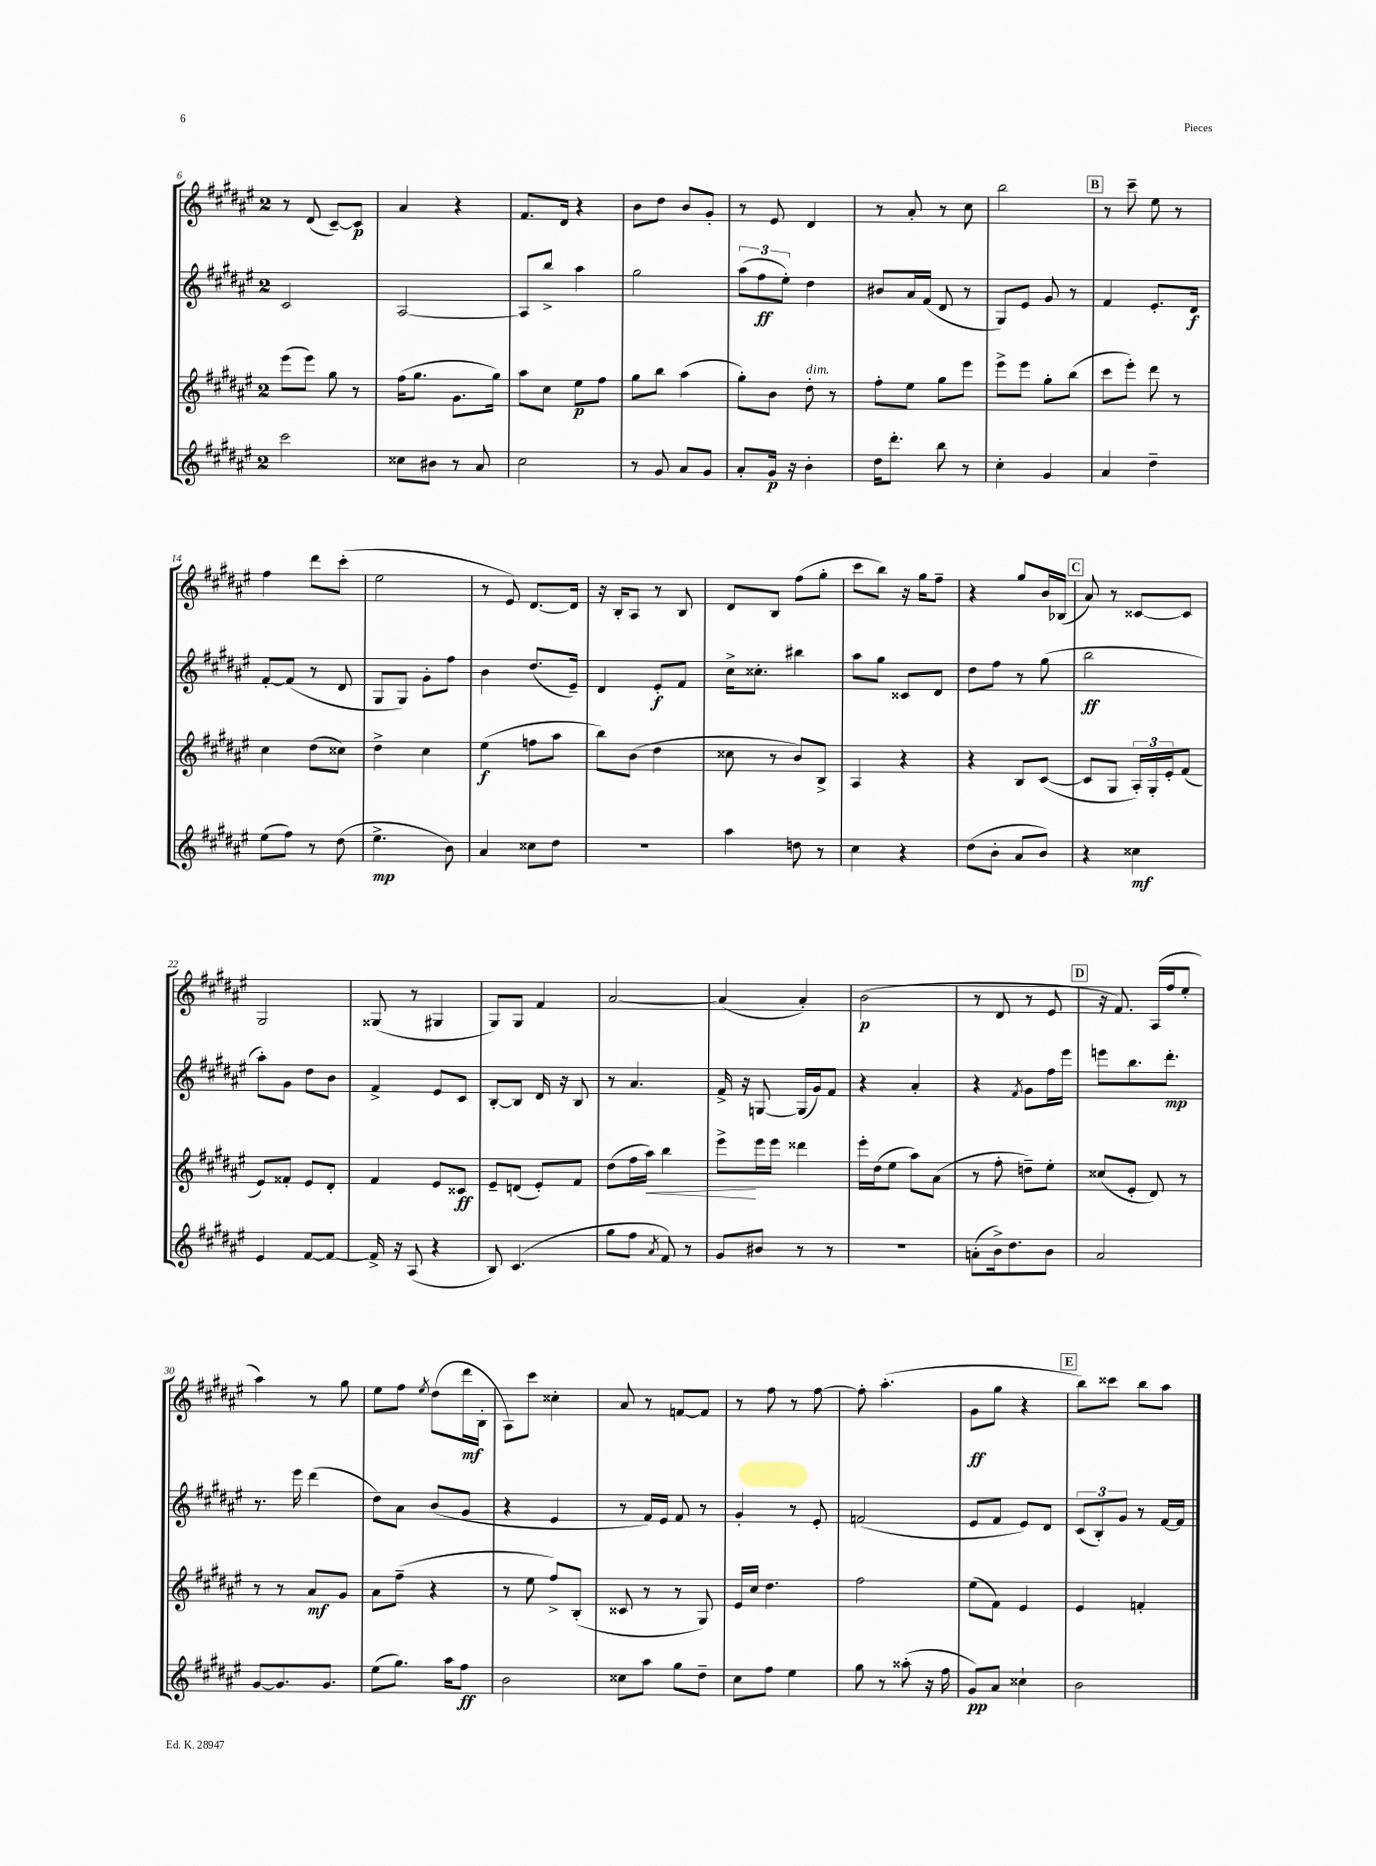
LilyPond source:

<<
\new StaffGroup <<
\new Staff = "s0" {
    \clef treble \key fis \major \once \override Staff.TimeSignature.style = #'single-digit \time 2/4
    r8 dis'8( cis'8~--) cis'8\p |
    ais'4 r4 |
    fis'8. dis'16 r4 |
    b'8 dis''8 b'8 gis'8-. |
    r8 eis'8 dis'4 |
    r8 ais'8-. r8 cis''8 |
    b''2 |
    \mark \markup { \box "B" } r8 cis'''8-- eis''8 r8 |
    fis''4 dis'''8 cis'''8-.( |
    eis''2 |
    r8 eis'8) dis'8.~ dis'16 |
    r16 b16-. ais8 r8 b8 |
    dis'8 b8 fis''8( gis''8-. |
    cis'''8 b''8) r16 gis''16 fis''8-- |
    r4 gis''8 b'16 bes16( |
    \mark \markup { \box "C" } ais'8) r8 cisis'8~ cisis'8 |
    gis2 |
    gisis8( r8 gis4 |
    gis8) gis8 fis'4 |
    ais'2~ |
    ais'4( ais'4-.) |
    b'2\p( |
    r8 dis'8 r8 eis'8 |
    \mark \markup { \box "D" } r16 fis'8.) ais16( fis''16 eis''8-. |
    ais''4) r8 gis''8 |
    eis''8 fis''8 \acciaccatura { eis''8 } dis''8( dis'''16\mf b16-. |
    ais8) cis'''8 cisis''4-. |
    ais'8 r8 f'8~ f'8 |
    r8 fis''8 r8 fis''8~ |
    fis''8-. ais''4.-.( |
    gis'8\ff gis''8 r4 |
    \mark \markup { \box "E" } b''8) cisis'''8 b''8 ais''8 \bar "|." |
}
\new Staff = "s1" {
    \clef treble \key fis \major \once \override Staff.TimeSignature.style = #'single-digit \time 2/4
    cis'2 |
    ais2~ |
    ais8 b''8-> ais''4 |
    gis''2 |
    \tuplet 3/2 { ais''8( fis''8\ff eis''8-.) } dis''4 |
    bis'8 ais'16 fis'16( dis'8 r8 |
    gis8) eis'8 gis'8 r8 |
    \mark \markup { \box "B" } fis'4 eis'8.-. dis'16\f |
    fis'8~-. fis'8( r8 dis'8 |
    gis8 gis8) gis'8-. fis''8 |
    b'4 dis''8.( eis'16--) |
    dis'4 eis'8-.\f fis'8 |
    cis''16-> cisis''8.-. bis''4 |
    ais''8 gis''8 cisis'8 dis'8 |
    dis''8 fis''8 r8 gis''8( |
    \mark \markup { \box "C" } b''2\ff |
    ais''8-.) gis'8 dis''8 b'8 |
    fis'4-> eis'8 cis'8 |
    b8~-. b8 dis'16 r16 b8 |
    r8 ais'4. |
    fis'16-> r16 g8~ g16( gis'16) fis'8 |
    r4 ais'4-. |
    r4 \acciaccatura { fis'8 } gis'8 fis''16 eis'''16 |
    \mark \markup { \box "D" } e'''8 b''8. dis'''8.-.\mp |
    r8. eis'''16 dis'''4( |
    dis''8) ais'8 b'8( gis'8 |
    r4 eis'4 |
    r8 fis'16) eis'16 fis'8 r8 |
    gis'4-. r8 eis'8-. |
    f'2( |
    eis'8 fis'8 eis'8) dis'8 |
    \mark \markup { \box "E" } \tuplet 3/2 { cis'8( b8-.) gis'8 } r8 fis'16~ fis'16 \bar "|." |
}
\new Staff = "s2" {
    \clef treble \key fis \major \once \override Staff.TimeSignature.style = #'single-digit \time 2/4
    eis'''8( eis'''8) gis''8 r8 |
    fis''16( gis''8. gis'8. gis''16) |
    ais''8 cis''8 eis''8\p fis''8 |
    gis''8 b''8 ais''4( |
    gis''8-.) b'8 dis''8-.^\markup { \italic "dim." } r8 |
    fis''8-. eis''8 gis''8 eis'''8 |
    eis'''8-> eis'''8 gis''8-. b''8( |
    \mark \markup { \box "B" } cis'''8 eis'''8-.) dis'''8 r8 |
    cis''4 dis''8( cisis''8) |
    dis''4-> cis''4 |
    eis''4\f( f''8 ais''8 |
    b''8) b'8( dis''4 |
    cisis''8 r8 b'8) b8-> |
    ais4 r4 |
    r4 b8 cis'8~( |
    \mark \markup { \box "C" } cis'8 gis8 \tuplet 3/2 { ais16-.) gis16-. eis'16-. } fis'8( |
    eis'8) fisis'8-. eis'8 dis'8-. |
    fis'4 eis'8 cisis'8\ff |
    eis'8-- d'8( eis'8-.) fis'8 |
    dis''8( fis''16 ais''16\<) b''4 |
    eis'''8->\! eis'''16 eis'''16 disis'''4 |
    eis'''16-. dis''16( eis''8 ais''8) ais'8( |
    r8 fis''8-. d''8--) eis''8-. |
    \mark \markup { \box "D" } cisis''8( eis'8-. dis'8) r8 |
    r8 r8 ais'8\mf gis'8 |
    ais'8 fis''8--( r4 |
    r8 eis''8 fis''8->) b8-.( |
    cisis'8 r8 r8 gis8) |
    eis'16 cis''16 dis''4. |
    fis''2 |
    eis''8( fis'8) eis'4 |
    \mark \markup { \box "E" } eis'4 f'4-. \bar "|." |
}
\new Staff = "s3" {
    \clef treble \key fis \major \once \override Staff.TimeSignature.style = #'single-digit \time 2/4
    cis'''2 |
    cisis''8 bis'8 r8 ais'8 |
    cis''2 |
    r8 gis'8 ais'8 gis'8 |
    ais'8-. gis'16\p r16 b'4-. |
    dis''16 dis'''8.-. b''8 r8 |
    cis''4-. gis'4 |
    \mark \markup { \box "B" } ais'4 dis''4-- |
    eis''8( fis''8) r8 dis''8( |
    eis''4.->\mp b'8) |
    ais'4 cisis''8 dis''8 |
    R2 |
    ais''4 d''8 r8 |
    cis''4 r4 |
    dis''8( b'8-. ais'8 b'8) |
    \mark \markup { \box "C" } r4 cisis''4\mf |
    eis'4 fis'8~ fis'8~ |
    fis'16-> r16 ais8( r4 |
    b8) cis'4.( |
    gis''8 fis''8 \acciaccatura { ais'8 } fis'8) r8 |
    gis'8 bis'8 r8 r8 |
    r2 |
    a'8-.( b'16->) dis''8. b'8 |
    \mark \markup { \box "D" } ais'2 |
    gis'8~ gis'8. gis'8. |
    eis''8( gis''8.) ais''16 fis''8\ff |
    b'2 |
    cisis''8 ais''8 gis''8 dis''8-- |
    cis''8 fis''8 eis''4 |
    gis''8 r8 aisis''8-.( r16 fis''16 |
    gis'8\pp) ais'8 cisis''4-! |
    \mark \markup { \box "E" } b'2 \bar "|." |
}
>>
>>
\layout { \context { \Score currentBarNumber = #6 } }
